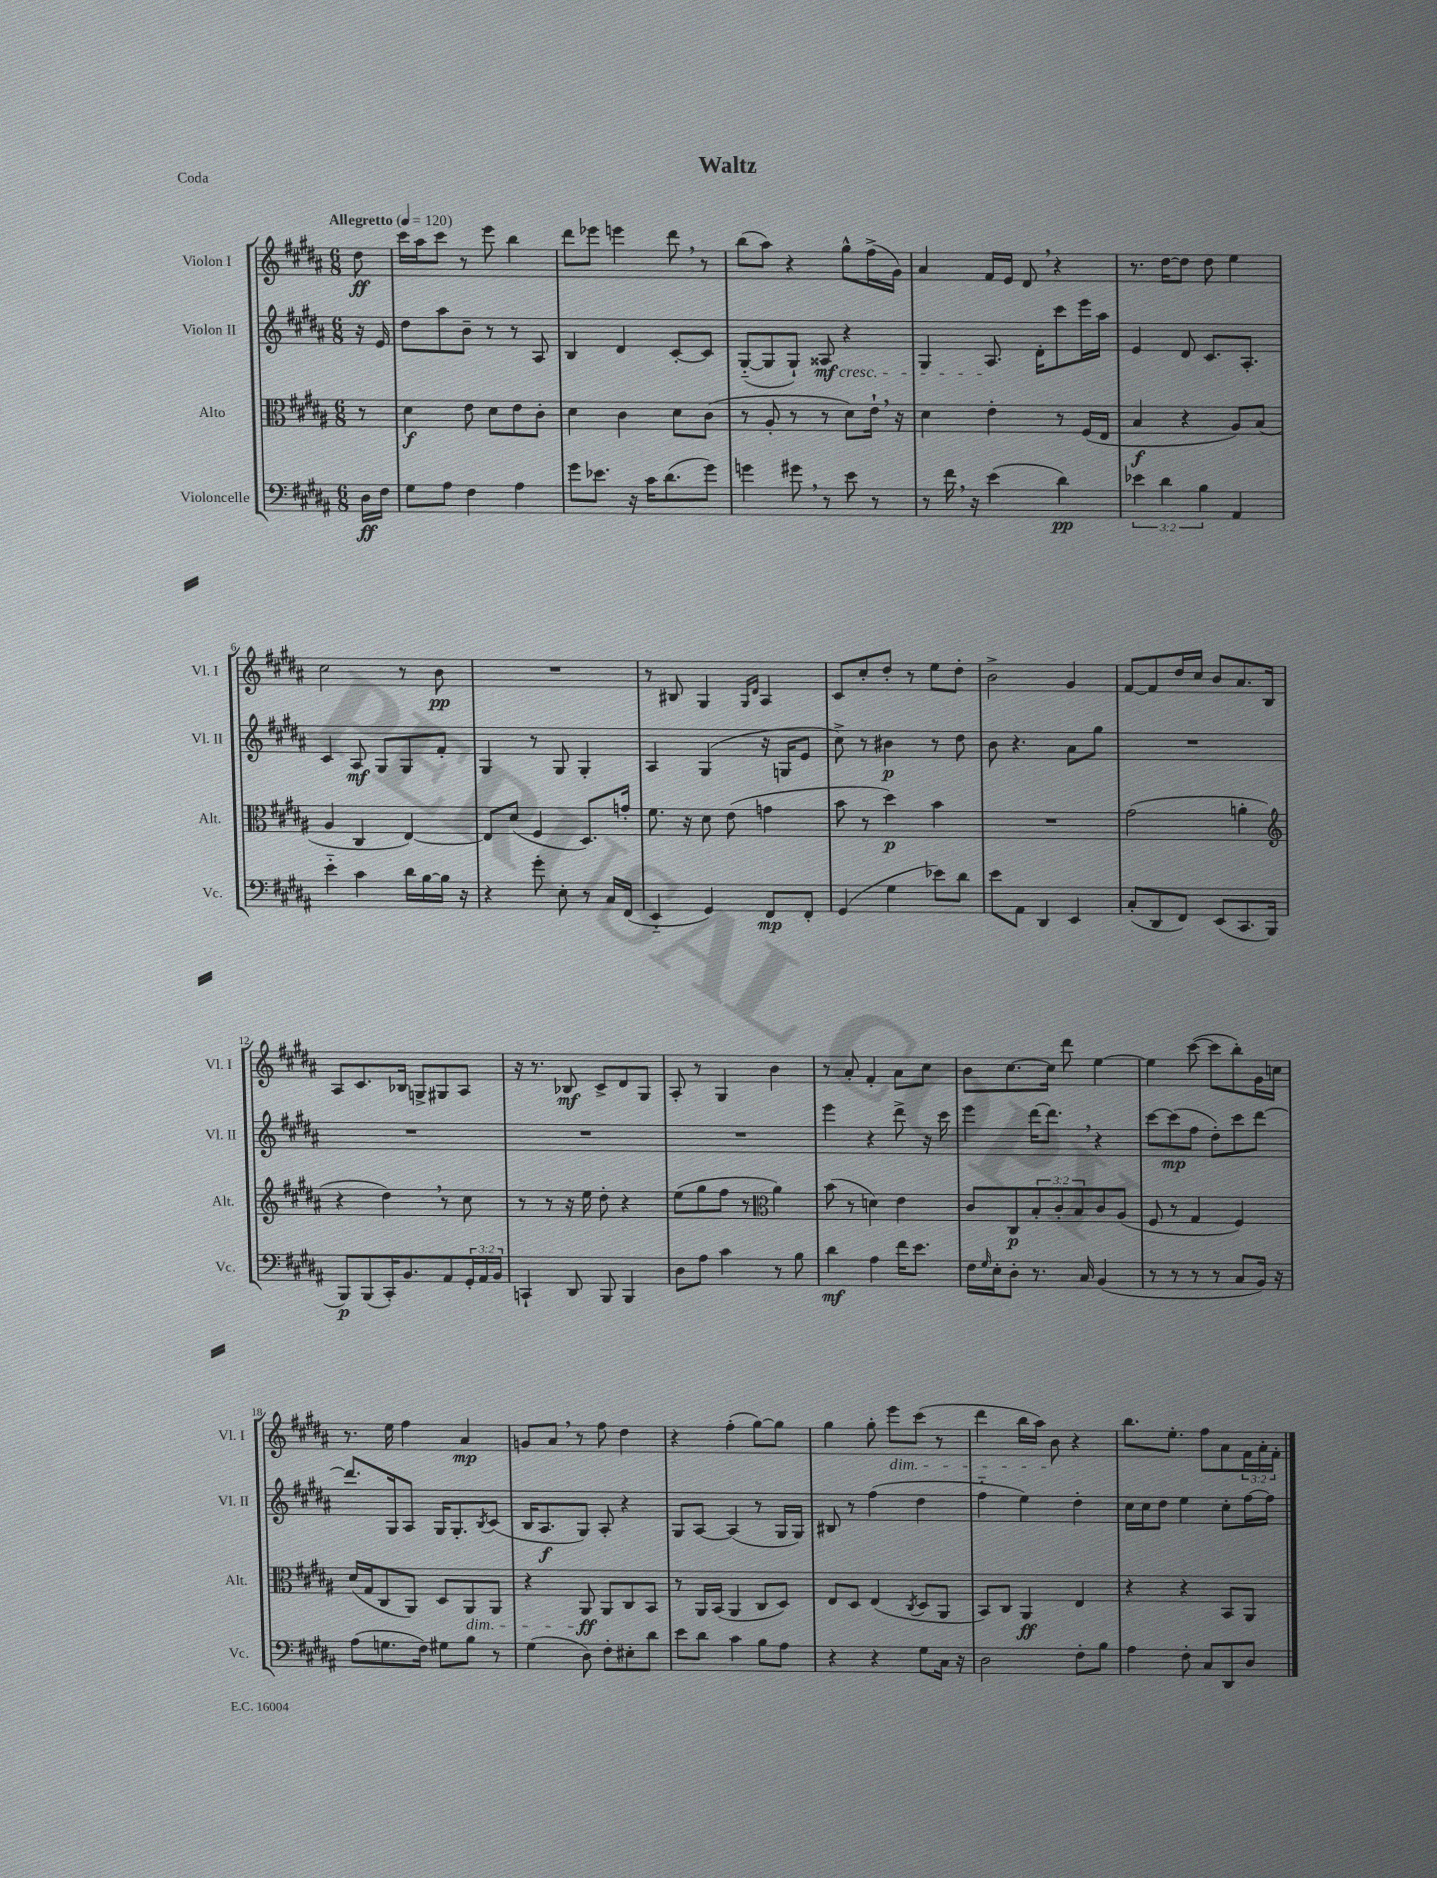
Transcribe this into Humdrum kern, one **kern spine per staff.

**kern	**kern	**kern	**kern
*staff4	*staff3	*staff2	*staff1
*clefF4	*clefC3	*clefG2	*clefG2
*k[f#c#g#d#a#]	*k[f#c#g#d#a#]	*k[f#c#g#d#a#]	*k[f#c#g#d#a#]
*M6/8	*M6/8	*M6/8	*M6/8
*MM120	*MM120	*MM120	*MM120
16D#\LL	8r	16r	8dd#\
16F#\JJ	.	16e/	.
=	=	=	=
8G#\L	4d#\	8dd#\L	16ccc#\LL
.	.	.	16aa#\J
8A#\J	.	8aa#\	8ccc#\J
4F#\	8e\	8b~\J	8r
.	8d#\L	8r	8eee\
4A#\	8e\	8r	4bb\
.	8c#'\J	8A#/	.
=	=	=	=
8g#\L	4d#\	4B/	8ddd#\L
8.e-\J	.	.	8eee-\J
.	4c#\	4d#/	4eee\
16r	.	.	.
16c#\LK	.	.	.
(8.d#\	.	.	.
.	8d#\L	[8c#'/L	8ddd#\
8g#\J)	(8c#\J	8c#/]J	8r
=	=	=	=
4g\	8r	([8G#'~/L	(8bb\L
.	8A#'/	8G#/]	8aa#\J)
8g#\	8r	8G#`/J)	4r
8r	8r	8A##/	.
8e\	8d#\L)	4r	8gg#^^\L
8r	16e`\Jk	.	(16ff#^\L
.	16r	.	16g#\JJ)
=	=	=	=
8r	4d#\	4G#/	4a#/
16f#\	.	.	.
16r	.	.	.
(4e\	4e'\	8.A#/	16f#/LL
.	.	.	16e/JJ
.	.	.	8d#/
.	.	16d#'\LK	.
4d#\)	8r	8ccc#\	4r
.	(16F#/LL	16eee\L	.
.	16E/JJ	16aa#\JJ	.
=	=	=	=
6e-\	4B/	4e/	8.r
6d#\	.	.	.
.	.	.	[16dd#\LK
.	4r	8d#/	8dd#\]J
6B\	.	.	.
.	.	8.c#/L	8dd#\
4AA#/	8A#/L)	.	4ee\
.	.	8.A#'/J	.
.	(8B/J	.	.
=	=	=	=
4e'~\	4A#/	4c#/	2cc#\
4c#\	4C#/	8A#/	.
.	.	8G#/L	.
16d#\LL	[4E/)	8G#/	8r
[16B\	.	.	.
16B\]JJ	.	8f#'/J	8b\
16r	.	.	.
=	=	=	=
4r	8E/]L	4G#/	2.r
.	(8d#/J	.	.
8g#'\	4F#/	8r	.
8E'\	.	8G#/	.
8r	8.D#/L)	4G#'/	.
16C#/LL	.	.	.
(16FF#/JJ	16g'/Jk	.	.
=	=	=	=
4EE'~/	8.f#\	4A#/	8r
.	.	.	8B#/
.	16r	.	.
4GG#/)	8d#\	(4G#/	4G#/
.	(8e\	.	.
.	.	.	16qqG#/LL
.	.	.	16qqd#/JJ
8FF#/L	4g\	16r	4A#/
.	.	16G/LK	.
8FF#'/J	.	8e/J	.
=	=	=	=
(4GG#/	8b\	8cc#^\)	8c#/L
.	8r	8r	8cc#'/
4G#\	4dd#\)	4b#\	8dd#'/J
.	.	.	8r
8e-\L)	4b\	8r	8ee\L
8d#\J	.	8dd#\	8dd#'\J
=	=	=	=
8e\L	2.r	8b\	2b^\
8AA#\J	.	4.r	.
4DD#/	.	.	.
4EE/	.	8a#\L	4g#/
.	.	8gg#\J	.
=	=	=	=
(8C#'/L	(2g#\	2.r	[8f#/L
8DD#/	.	.	8f#/]
8FF#/J)	.	.	16dd#/L
.	.	.	16cc#/JJ
(8EE/L	.	.	8b/L
8.CC#/	4a'\	.	8.a#/
16BBB/Jk	.	.	16B/Jk
=	=	=	=
*	*clefG2	*	*
8BBB/L)	4r	2.r	8A#/L
(8BBB/	.	.	8.c#/
16CC#'/K)	4dd#\)	.	.
8.BB/	.	.	16B-/Jk
.	.	.	8G^/L
8AA#/	8r	.	8G#/
24GG#'/L	8cc#\	.	8A#/J
24AA#/	.	.	.
24BB/JJ	.	.	.
=	=	=	=
4CC`/	8r	2.r	16r
.	.	.	8.r
.	8r	.	.
8DD#/	16r	.	8B-/
.	16ee\	.	.
8BBB/	8dd#'\	.	8c#^/L
4BBB/	4r	.	8d#/
.	.	.	8G#/J
=	=	=	=
8D#\L	(8ee\L	2.r	8A#'/
8A#\J	8gg#\	.	8r
4c#\	8ff#\J	.	4G#/
.	8r	.	.
*	*clefC3	*	*
8r	4a#\)	.	4b\
8B\	.	.	.
=	=	=	=
4d#\	(8b\	4eee\	8r
.	8r	.	8a#'/
4A#\	4d\)	4r	4f#'/
16f#\LK	4e\	8ddd#^\	8a#\L
8.e\J	.	.	.
.	.	16r	8cc#\J
.	.	16ccc#\	.
=	=	=	=
16F#\LL	8c#/L	4eee\	8b\L
16qqG#/	.	.	.
16E'\J	.	.	.
8D#'\J	8C#/	.	[8.cc#\
8.r	12B'/	[16ddd#\LK	.
.	.	8.ddd#\]J	16cc#\]Jk
.	12c#'/	.	.
.	.	.	8ddd#\
.	12B/	.	.
16C#/	.	.	.
(4BB/	8c#/	4r	[4ee\
.	(8A#/J	.	.
=	=	=	=
8r	8F#/	[8ccc#\L	4ee\]
8r	8r	(8ccc#\]	.
8r	4G#/	8ff#\J	([8ccc#\
8r	.	8dd#'\L)	8ccc#\]L
8C#/L	4F#/)	8ccc#\	8bb'\)
16BB/Jk)	.	[8ddd#\J	16g#\L
16r	.	.	16cc\JJ
=	=	=	=
(8A#\L	(16d#/LL	8.ddd#/]L	8.r
.	16G#/J	.	.
8.G\	8C#/	.	.
.	.	16G#/k	16ee\
.	8AA#/J)	8A#/J	4ff#\
16F#\Jk)	.	.	.
8G#\L	8D#/L	16G#/LK	.
.	.	8.G#'/	.
8B\J	8AA#/	.	4a#/
.	.	8qB/	.
8r	8AA#/J	(8c#/J	.
=	=	=	=
(4G#\	4r	16B/LK	8g/L
.	.	8.A#/	.
.	.	.	8a#/J
8D#\)	8AA#/	8G#/J)	8r
8F#'\L	8AA#/L	8A#'/	8ff#\
8E#'\	8C#/	4r	4dd#\
8d#\J	8BB/J	.	.
=	=	=	=
8e\L	8r	8G#/L	4r
8d#\J	16AA#/LL	[8A#/J	.
.	(16BB/JJ	.	.
4c#\	4AA#/	(4A#/]	(4ff#'\
8B\L	8C#/L	8r	[8gg#\L)
8A#\J	8D#/J)	16G#/LL	8gg#\]J
.	.	16G#/JJ)	.
=	=	=	=
4r	8E/L	8B#/	4gg#\
.	8D#/J	8r	.
4r	(4E/	(4ff#\	8gg#'\
.	.	.	8eee\L
.	8qC#/	.	.
8G#\L	8D#/L	4dd#\	(8ccc#\J
16C#\Jk	8AA#/J	.	8r
16r	.	.	.
=	=	=	=
2D#\	8BB/L)	4ff#'~\	4ddd#\
.	8C#/J	.	.
.	4AA#/	4ee\)	16bb\LL
.	.	.	16aa#\JJ)
.	.	.	8b\
8F#'\L	4E/	4dd#'\	4r
8B\J	.	.	.
=	=	=	=
4A#\	4r	16cc#\LL	8.bb\L
.	.	16cc#\J	.
.	.	8dd#\J	.
.	.	.	8.ee'\J
8F#'\	4r	4ee\	.
8C#/L	.	.	8ff#\L
8DD#/	8BB/L	8cc#'\L	8a#\
8D#/J	8AA#/J	[16ff#\L	24f#\L
.	.	.	24a#'\
.	.	16ff#\]JJ	.
.	.	.	24f#'\JJ
==	==	==	==
*-	*-	*-	*-
